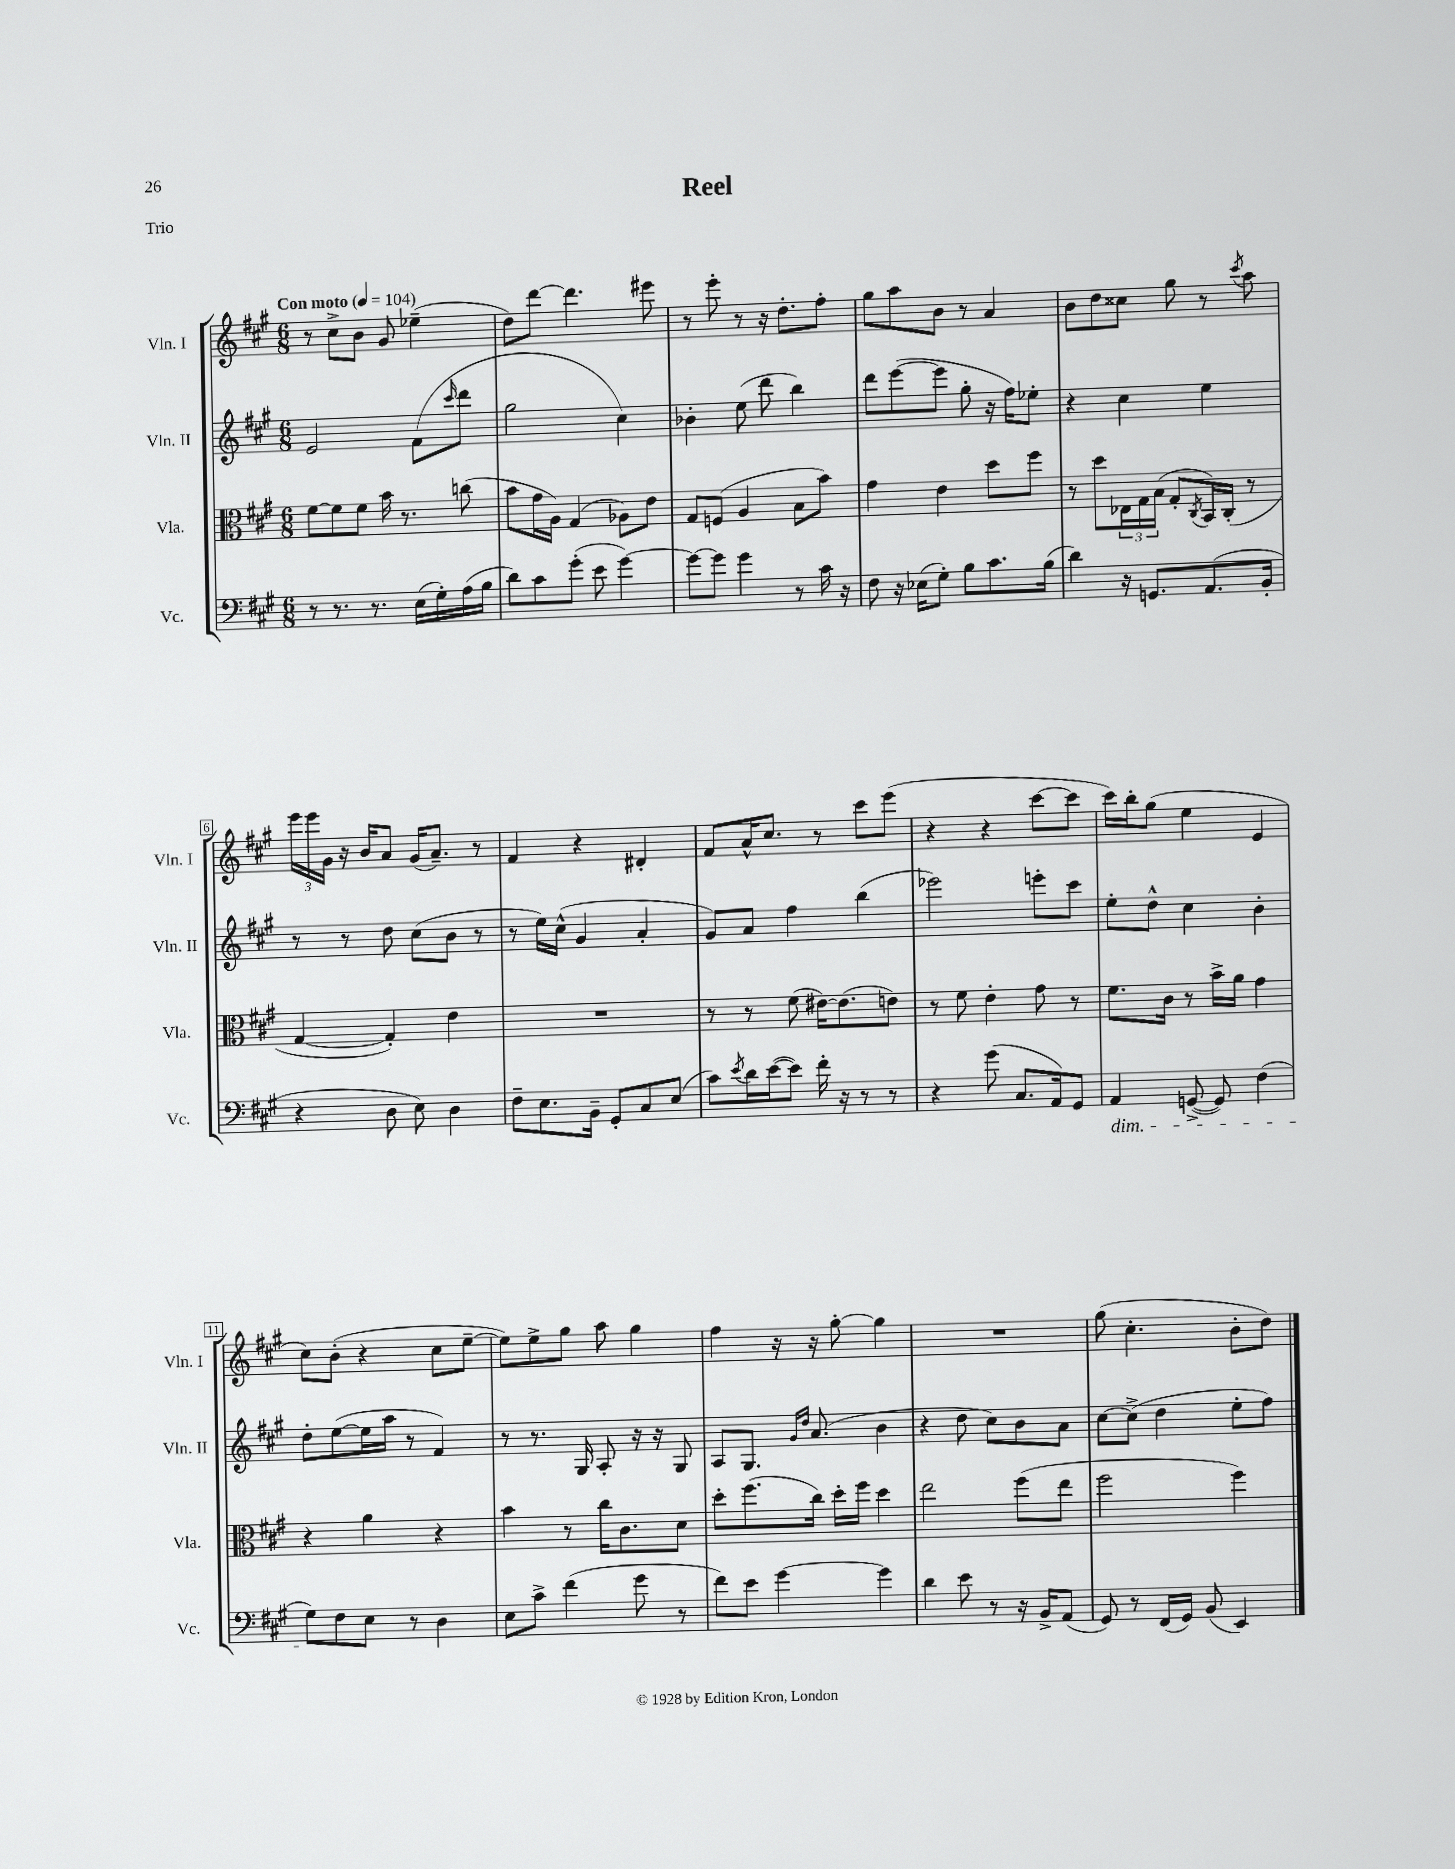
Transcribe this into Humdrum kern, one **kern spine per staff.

**kern	**kern	**kern	**kern
*staff4	*staff3	*staff2	*staff1
*clefF4	*clefC3	*clefG2	*clefG2
*k[f#c#g#]	*k[f#c#g#]	*k[f#c#g#]	*k[f#c#g#]
*M6/8	*M6/8	*M6/8	*M6/8
*MM104	*MM104	*MM104	*MM104
8r	[8f#	2e	8r
8.r	8f#]	.	8cc#^
.	8f#	.	8b
8.r	.	.	.
.	16b	.	8g#
.	8.r	.	.
(16E	.	(8f#	(4ee-~
16G#')	.	.	.
.	.	16qqccc#	.
(16A	(8cc	8ddd	.
16B	.	.	.
=	=	=	=
8d)	8b	2gg#	8dd)
8c#	16g#	.	[8ddd
.	16A)	.	.
(8g#'	(4G#	.	4.ddd]
8e	.	.	.
[4g#)	8A-)	4cc#)	.
.	8e	.	8eee#
=	=	=	=
8g#_	8G#	4b-'	8r
8g#]	(8F	.	8eee'
4g#	4A	(8ee	8r
.	.	8ddd	16r
.	.	.	8.dd'
8r	8B	4bb)	.
16c#	8b)	.	8ff#'
16r	.	.	.
=	=	=	=
8F#	4g#	8ddd	8gg#
16r	.	([8eee	8aa
(16E-	.	.	.
8G#')	4e	8eee]	8b
8B	.	8gg#'	8r
8.c#	8dd	16r	4a
.	.	16ff#)	.
.	8ff#	8ee-'	.
(16B	.	.	.
=	=	=	=
4d)	8r	4r	8b
.	8dd	.	8dd
16r	24E-	4cc#	8cc##
.	24G#	.	.
8.GG	.	.	.
.	(24B	.	.
.	8G#'	.	8gg#
.	8qC#	.	.
(8.AA	16BB)	4ee	8r
.	(16C#'	.	.
.	.	.	8qccc#
.	8r	.	8aa
16BB'	.	.	.
=	=	=	=
4r	[4G#	8r	24eee
.	.	.	24eee
.	.	.	24g#
.	.	8r	16r
.	.	.	16b
8D	4G#'])	8dd	8a
8E)	.	(8cc#	(16g#
.	.	.	8.a~)
4D	4e	8b	.
.	.	8r	8r
=	=	=	=
8F#~	2.r	8r	4f#
8.E	.	16ee)	.
.	.	(16cc#^^	.
.	.	4g#	4r
16BB~	.	.	.
8GG#'	.	.	.
8C#	.	4a'	4d#'
(8E	.	.	.
=	=	=	=
8c#)	8r	8g#)	8f#
8qe	.	.	.
16d	8r	8a	16a^^
([16e	.	.	8.cc#
8e])	(8f#	4ff#	.
16f#'	[16e#)	.	8r
16r	(8.e#]	.	.
8r	.	(4bb	8ccc#
8r	8e)	.	(8eee
=	=	=	=
4r	8r	2eee-)	4r
.	8f#	.	.
(8g#	4e'	.	4r
8.C#	.	.	.
.	8g#	8eee'	[8ccc#
16AA)	.	.	.
8GG#	8r	8ccc#	8ccc#]
=	=	=	=
4AA	8.f#	8ee'	16ccc#)
.	.	.	16bb'
.	.	8dd^^	(8gg#
.	16c#	.	.
([8GG^	8r	4cc#	4ee
8GG])	16b^	.	.
.	16a	.	.
(4F#	4g#	4b'	4e
=	=	=	=
8G#)	4r	8dd'	8cc#)
8F#	.	([8ee	(8b'
8E	4a	16ee]	4r
.	.	16aa	.
8r	.	8r	.
4D	4r	4f#)	8cc#
.	.	.	[8ee~
=	=	=	=
8E	4b	8r	8ee])
8c#^	.	8.r	8ee^
(4f#	8r	.	8gg#
.	.	16G#	.
.	16cc#	8A'	8aa
.	8.c#	.	.
8g#	.	16r	4gg#
.	.	16r	.
8r	8d	8G#	.
=	=	=	=
8f#)	8dd'	8A	4ff#
8e	(8.ff#	8.G#	.
[4g#	.	.	16r
.	.	16qqg#	.
.	.	16qqdd	.
.	16cc#)	(8.a	16r
.	16dd'	.	[8gg#'
.	16ff#	.	.
4g#]	4dd	4b	4gg#]
=	=	=	=
4d	2ee	4r	2.r
8e	.	8dd	.
8r	.	8cc#)	.
16r	(8ff#	8b	.
16BB^	.	.	.
(8AA	8ee	8a	.
=	=	=	=
8GG#)	2ff#	[8cc#	(8gg#
8r	.	(8cc#^]	4.cc#'
(16FF#	.	4dd	.
16GG#)	.	.	.
(8BB	.	.	.
4EE)	4ff#)	8ee'	8b'
.	.	8ff#)	8dd)
==	==	==	==
*-	*-	*-	*-
